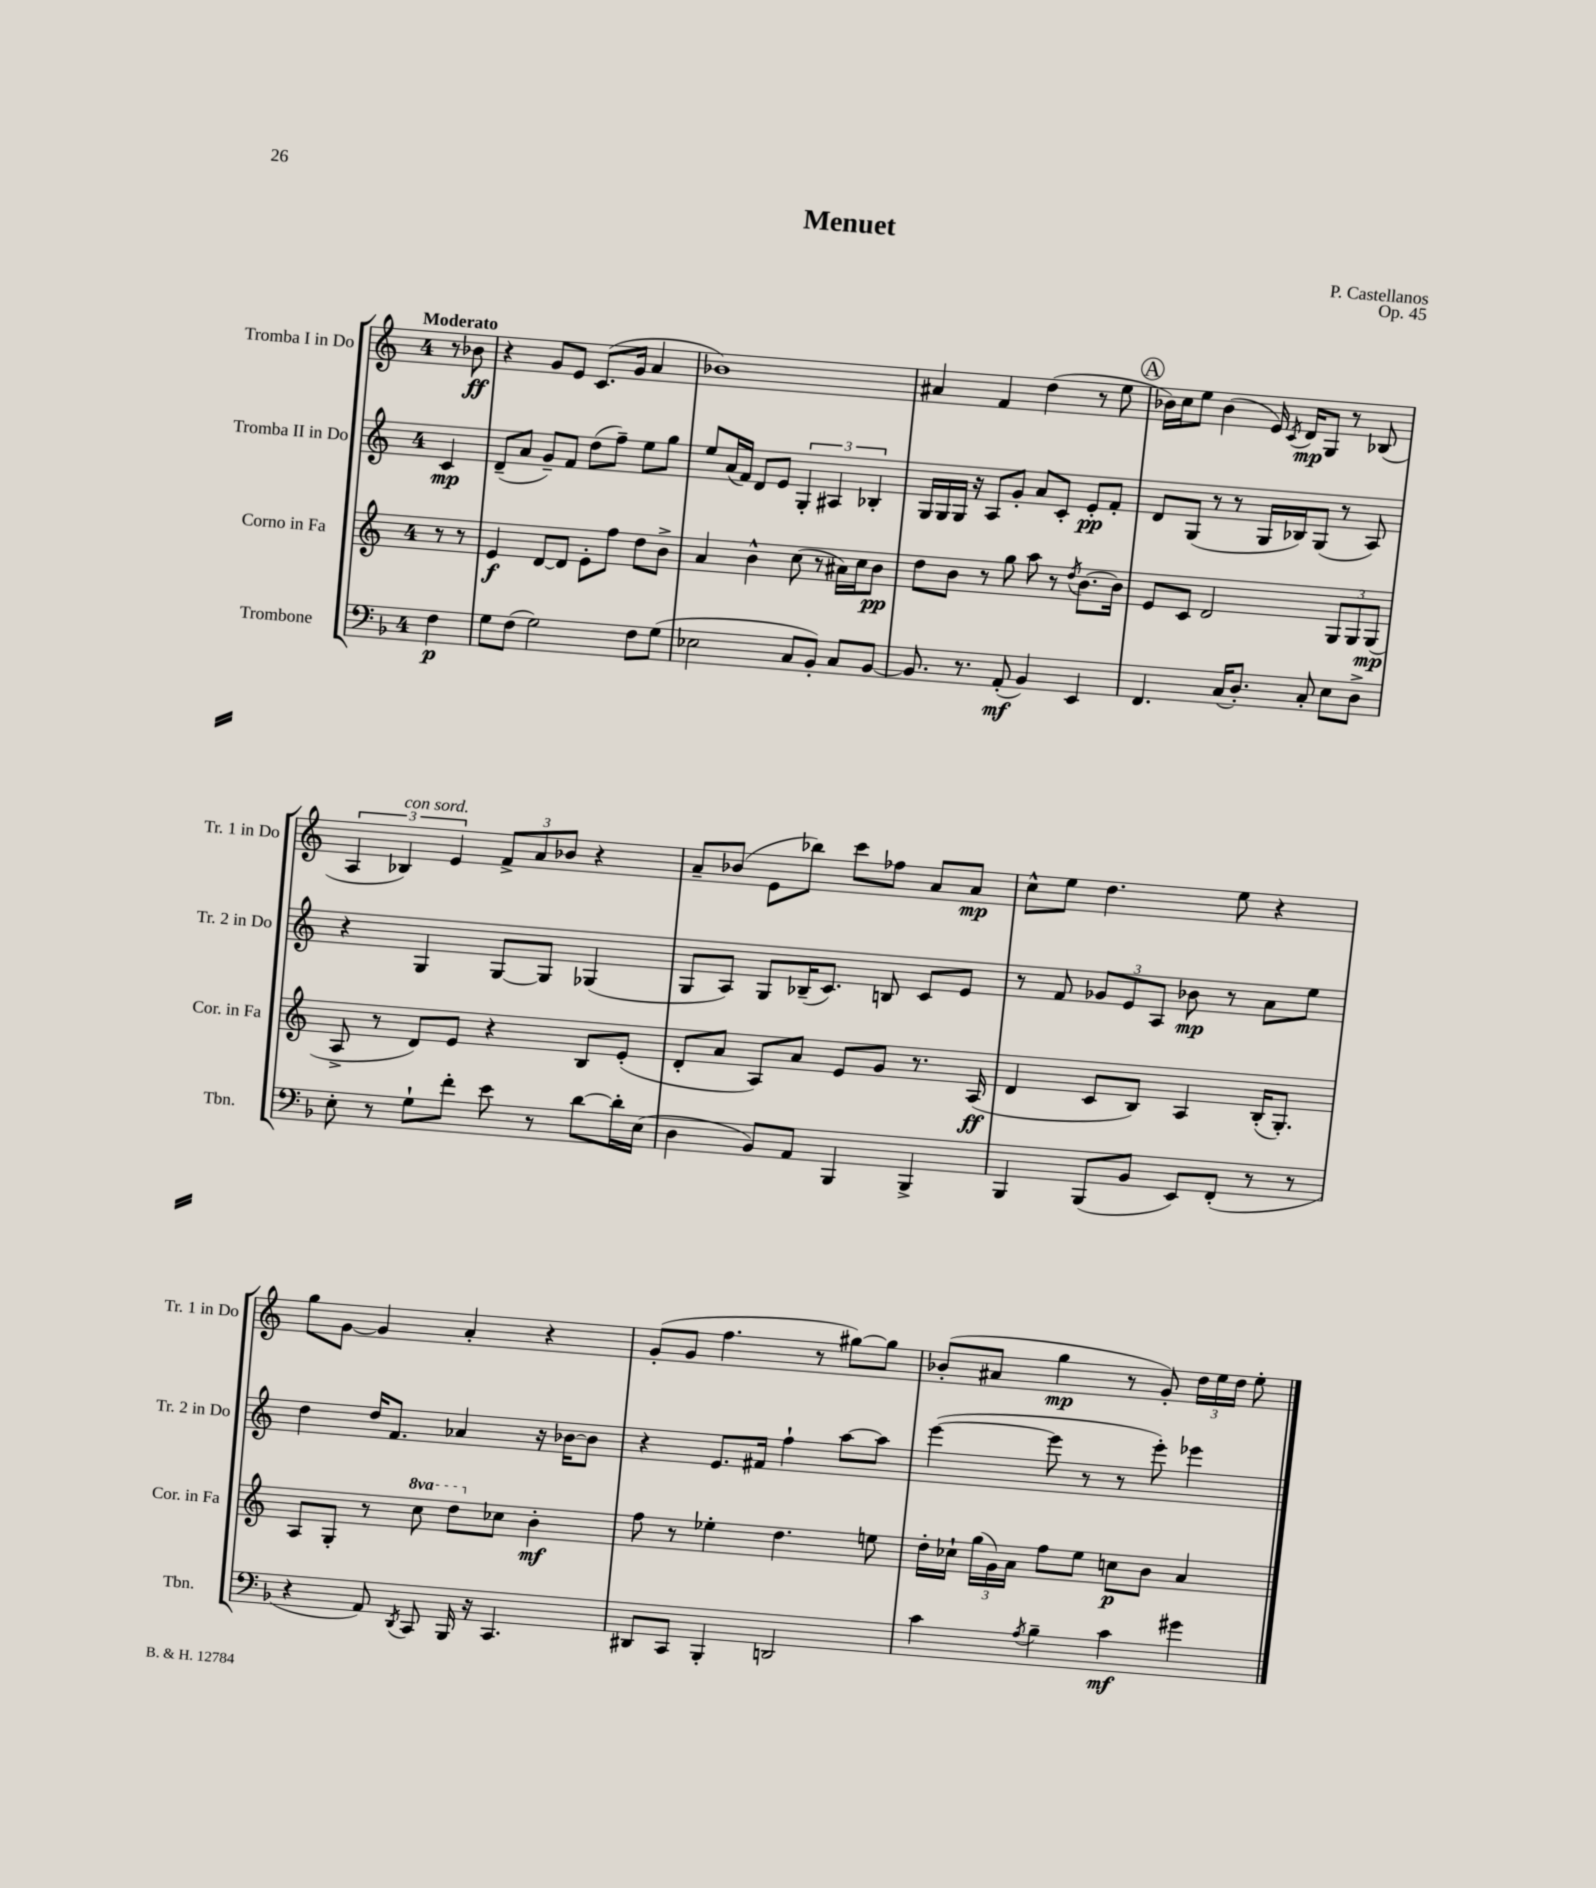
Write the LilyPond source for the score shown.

\header { title = "Menuet" composer = "P. Castellanos" opus = "Op. 45" }
<<
\new StaffGroup <<
\new Staff = "s0" \with { instrumentName = "Tromba I in Do" shortInstrumentName = "Tr. 1 in Do" } {
    \clef treble \key c \major \once \override Staff.TimeSignature.style = #'single-digit \time 4/4 \partial 4 \tempo "Moderato"
    \autoBeamOff r8 bes'8\ff |
    r4 g'8[ e'8] c'8.[( g'16] a'4 |
    bes'1) |
    ais'4 f'4 d''4( r8 e''8 |
    \mark \markup { \circle "A" } bes'16[) c''16 e''8] bes'4( e'16) \acciaccatura { c'8 } d'16[\mp g8] r8 bes8( |
    \tuplet 3/2 { a4 bes4^\markup { \italic "con sord." }) e'4 } \tuplet 3/2 { f'8[-> a'8 bes'8] } r4 |
    a'8[-- bes'8]( e'8[ bes''8]) c'''8[ fes''8] a'8[ a'8]\mp |
    c''8[-^ e''8] d''4. e''8 r4 |
    g''8[ g'8]~ g'4 a'4-. r4 |
    g'8[-.( g'8] f''4. r8 gis''8[~) gis''8] |
    bes'8[-.( ais'8] g''4\mp r8 g'8-.) \tuplet 3/2 { d''16[ e''16 d''16] } e''8-. \bar "|." |
}
\new Staff = "s1" \with { instrumentName = "Tromba II in Do" shortInstrumentName = "Tr. 2 in Do" } {
    \clef treble \key c \major \once \override Staff.TimeSignature.style = #'single-digit \time 4/4 \partial 4
    \autoBeamOff c'4\mp |
    d'8[--( a'8] g'8[--) f'8] d''8[( f''8]--) e''8[ g''8] |
    e''8[ a'16( f'16]) d'8[ e'8] \tuplet 3/2 { g4-. ais4 bes4-. } |
    g16[ g16 g16] r16 a8[ g'8]-. a'8[ c'8]-. e'8[-.\pp f'8]-. |
    \mark \markup { \circle "A" } d'8[ g8]( r8 r8 g16[ bes16) g8]( r8 a8) |
    r4 g4 g8[~ g8] ges4( |
    g8[ a8]) g8[ bes16--( c'8.]) b8 c'8[ e'8] |
    r8 f'8 \tuplet 3/2 { ges'8[ e'8 a8] } bes'8\mp r8 a'8[ e''8] |
    d''4 d''16[ f'8.] aes'4 r16 bes'16[~ bes'8] |
    r4 e'8.[ fis'16] f''4-! a''8[~ a''8] |
    e'''4~( e'''8 r8 r8 e'''8-.) ees'''4 \bar "|." |
}
\new Staff = "s2" \with { instrumentName = "Corno in Fa" shortInstrumentName = "Cor. in Fa" } {
    \clef treble \key c \major \once \override Staff.TimeSignature.style = #'single-digit \time 4/4 \set Staff.ottavationMarkups = #ottavation-simple-ordinals \partial 4
    \autoBeamOff r8 r8 |
    e'4\f d'8[~ d'8] e'8[-. f''8] d''8[ b'8]-> |
    a'4 b'4-^ c''8( r8 ais'16[) c''16 b'8]\pp |
    d''8[ b'8] r8 g''8 a''8 r8 \acciaccatura { d''8 } b'8.[~ b'16] |
    \mark \markup { \circle "A" } e'8[ c'8] d'2 \tuplet 3/2 { g8[ g8 g8]\mp( } |
    a8-> r8 d'8[) e'8] r4 b8[ e'8]-.( |
    d'8[-. a'8] a8[) a'8] e'8[ g'8] r8. a16\ff( |
    d'4 c'8[ b8]) a4 b16[-.( g8.]-.) |
    a8[ g8]-. r8 \ottava #1 c'''8 d'''8[ \ottava #0 ces''8] b'4-.\mf |
    f''8 r8 ees''4-. d''4. e''8 |
    d''16[-. ces''16]-! \tuplet 3/2 { g''16[( g'16) a'16] } f''8[ e''8] c''8[\p b'8] a'4 \bar "|." |
}
\new Staff = "s3" \with { instrumentName = "Trombone" shortInstrumentName = "Tbn." } {
    \clef bass \key f \major \once \override Staff.TimeSignature.style = #'single-digit \time 4/4 \partial 4
    \autoBeamOff f4\p |
    g8[ f8]( g2) f8[ g8]( |
    ees2 c8[ bes,8]-.) c8[ bes,8]~ |
    bes,8. r8. a,8-.\mf( bes,4) e,4 |
    \mark \markup { \circle "A" } f,4. c16[( d8.]-.) c8-. e8[ d8]-> |
    e8-. r8 g8[-! f'8]-. e'8 r8 d'8[~ d'16-. e16]( |
    d4 bes,8[) a,8] bes,,4 bes,,4-> |
    bes,,4 bes,,8[( bes,8] e,8[) f,8]-.( r8 r8 |
    r4 a,8) \acciaccatura { d,8 } c,8 bes,,16 r16 c,4. |
    dis,8[ c,8] bes,,4-. d,2 |
    c'4 \acciaccatura { a8 } bes4-- c'4\mf gis'4 \bar "|." |
}
>>
>>
\layout { \context { \Score \remove "Bar_number_engraver" } }
